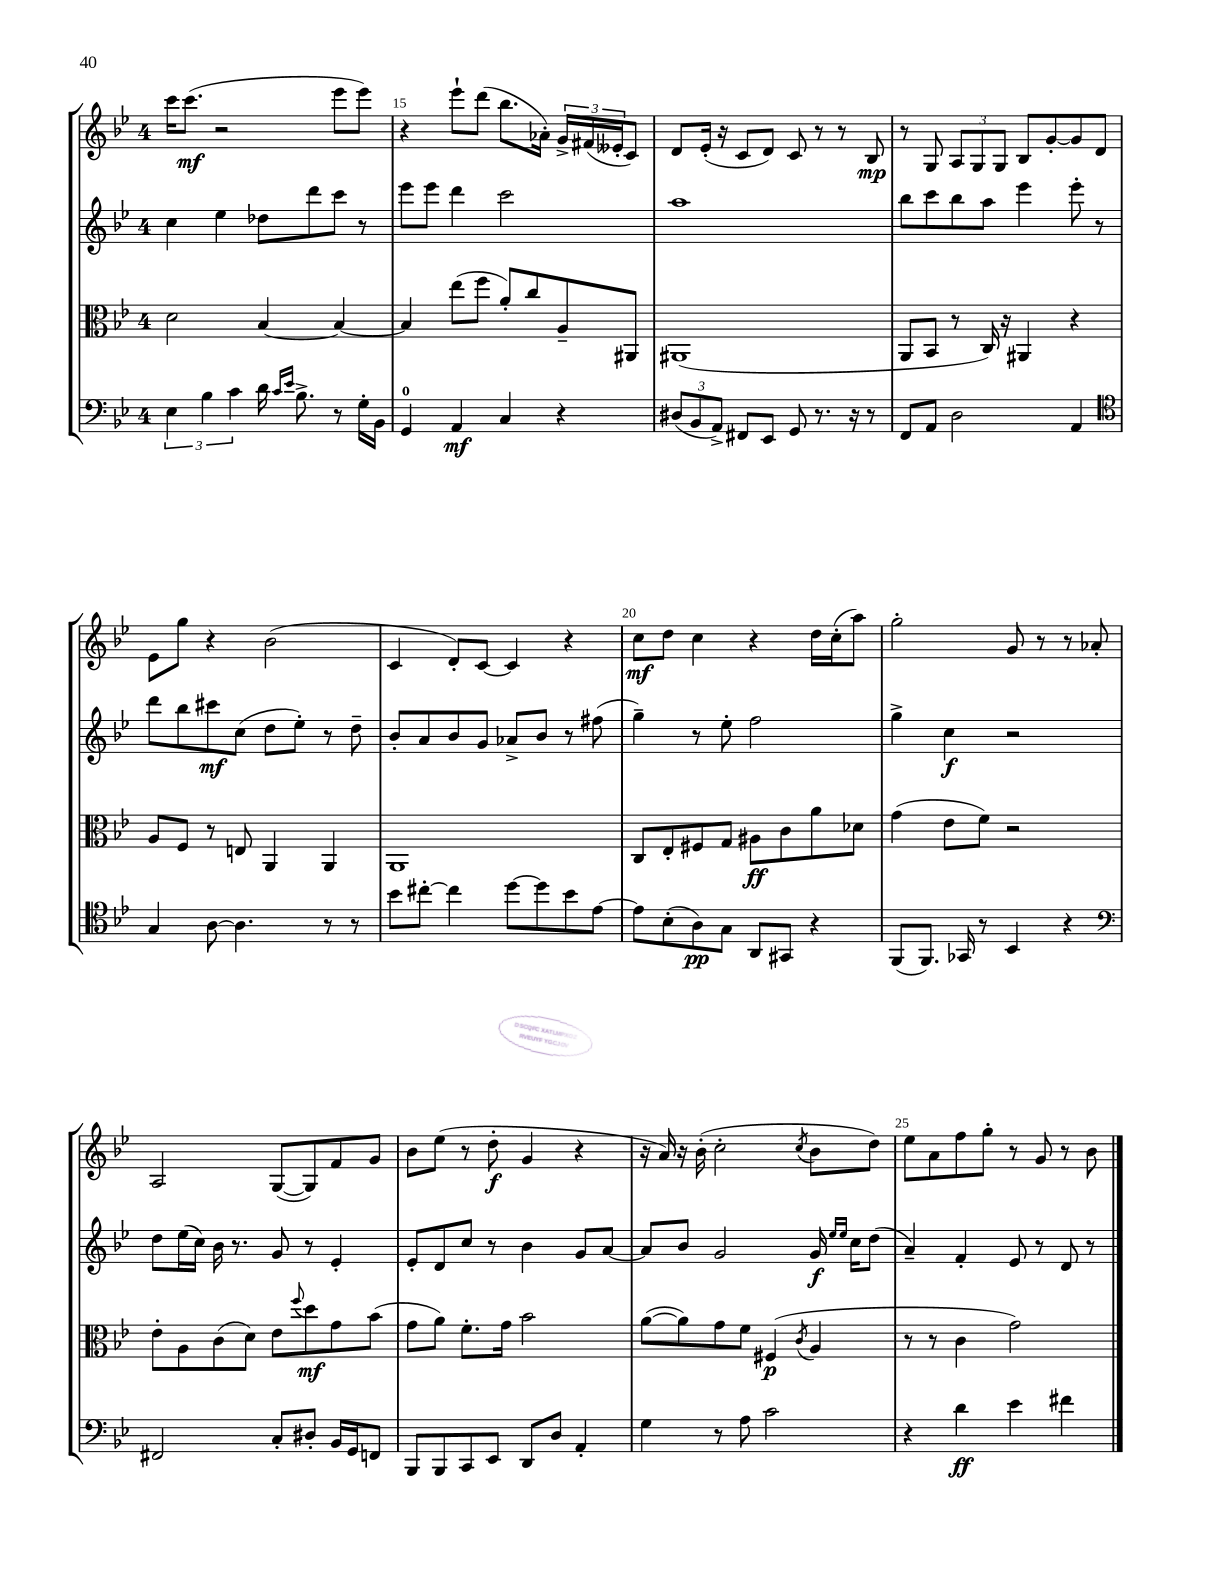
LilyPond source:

<<
\new StaffGroup <<
\new Staff = "s0" {
    \clef treble \key bes \major \once \override Staff.TimeSignature.style = #'single-digit \time 4/4
    c'''16 c'''8.\mf( r2 ees'''8 ees'''8) |
    r4 ees'''8-! d'''8( bes''8. aes'16-.) \tuplet 3/2 { g'16-> fis'16( eeses'16-. } c'8) |
    d'8 ees'16-.( r16 c'8 d'8) c'8 r8 r8 bes8\mp |
    r8 g8 \tuplet 3/2 { a8 g8 g8 } bes8 g'8~-. g'8 d'8 |
    ees'8 g''8 r4 bes'2( |
    c'4 d'8-.) c'8~ c'4 r4 |
    c''8\mf d''8 c''4 r4 d''16 c''16-.( a''8) |
    g''2-. g'8 r8 r8 aes'8-. |
    a2 g8~( g8) f'8 g'8 |
    bes'8 ees''8( r8 d''8-.\f g'4 r4 |
    r16 a'16) r16 bes'16-.( c''2-. \acciaccatura { c''8 } bes'8 d''8) |
    ees''8 a'8 f''8 g''8-. r8 g'8 r8 bes'8 \bar "|." |
}
\new Staff = "s1" {
    \clef treble \key bes \major \once \override Staff.TimeSignature.style = #'single-digit \time 4/4
    c''4 ees''4 des''8 d'''8 c'''8 r8 |
    ees'''8 ees'''8 d'''4 c'''2 |
    a''1 |
    bes''8 c'''8 bes''8 a''8 ees'''4 ees'''8-. r8 |
    d'''8 bes''8 cis'''8\mf c''8( d''8 ees''8-.) r8 d''8-- |
    bes'8-. a'8 bes'8 g'8 aes'8-> bes'8 r8 fis''8( |
    g''4--) r8 ees''8-. f''2 |
    g''4-> c''4\f r2 |
    d''8 ees''16( c''16) bes'16 r8. g'8 r8 ees'4-. |
    ees'8-. d'8 c''8 r8 bes'4 g'8 a'8~ |
    a'8 bes'8 g'2 g'16\f \grace { ees''16 ees''16 } c''16 d''8( |
    a'4--) f'4-. ees'8 r8 d'8 r8 \bar "|." |
}
\new Staff = "s2" {
    \clef alto \key bes \major \once \override Staff.TimeSignature.style = #'single-digit \time 4/4
    d'2 bes4~ bes4~ |
    bes4 ees''8( f''8 a'8-.) c''8 a8-- ais,8 |
    ais,1( |
    a,8 bes,8 r8 c16) r16 ais,4 r4 |
    a8 f8 r8 e8 a,4 a,4 |
    a,1 |
    c8 ees8-. fis8 g8 ais8\ff c'8 a'8 des'8 |
    g'4( ees'8 f'8) r2 |
    ees'8-. a8 c'8( d'8) ees'8 \appoggiatura { f''8 } d''8\mf g'8 bes'8( |
    g'8 a'8) f'8.-. g'16 bes'2 |
    a'8~( a'8) g'8 f'8 fis4\p( \acciaccatura { c'8 } a4 |
    r8 r8 c'4 g'2) \bar "|." |
}
\new Staff = "s3" {
    \clef bass \key bes \major \once \override Staff.TimeSignature.style = #'single-digit \time 4/4
    \tuplet 3/2 { ees4 bes4 c'4 } d'16 \grace { c'16 ees'16 } bes8.-> r8 g16-. bes,16 |
    g,4-0 a,4\mf c4 r4 |
    \tuplet 3/2 { dis8( bes,8 a,8->) } fis,8 ees,8 g,8 r8. r16 r8 |
    f,8 a,8 d2 a,4 |
    \clef tenor g4 a8~ a4. r8 r8 |
    bes'8 cis''8~-. cis''4 d''8~ d''8 bes'8 ees'8~ |
    ees'8 bes8-.( a8\pp) g8 a,8 gis,8 r4 |
    f,8( f,8.) ges,16 r8 bes,4 r4 |
    \clef bass fis,2 c8-. dis8-. bes,16 g,16 f,8 |
    bes,,8 bes,,8 c,8 ees,8 d,8 d8 a,4-. |
    g4 r8 a8 c'2 |
    r4 d'4\ff ees'4 fis'4 \bar "|." |
}
>>
>>
\layout { \context { \Score currentBarNumber = #14 \override BarNumber.break-visibility = ##(#f #t #t) barNumberVisibility = #(every-nth-bar-number-visible 5) } }
